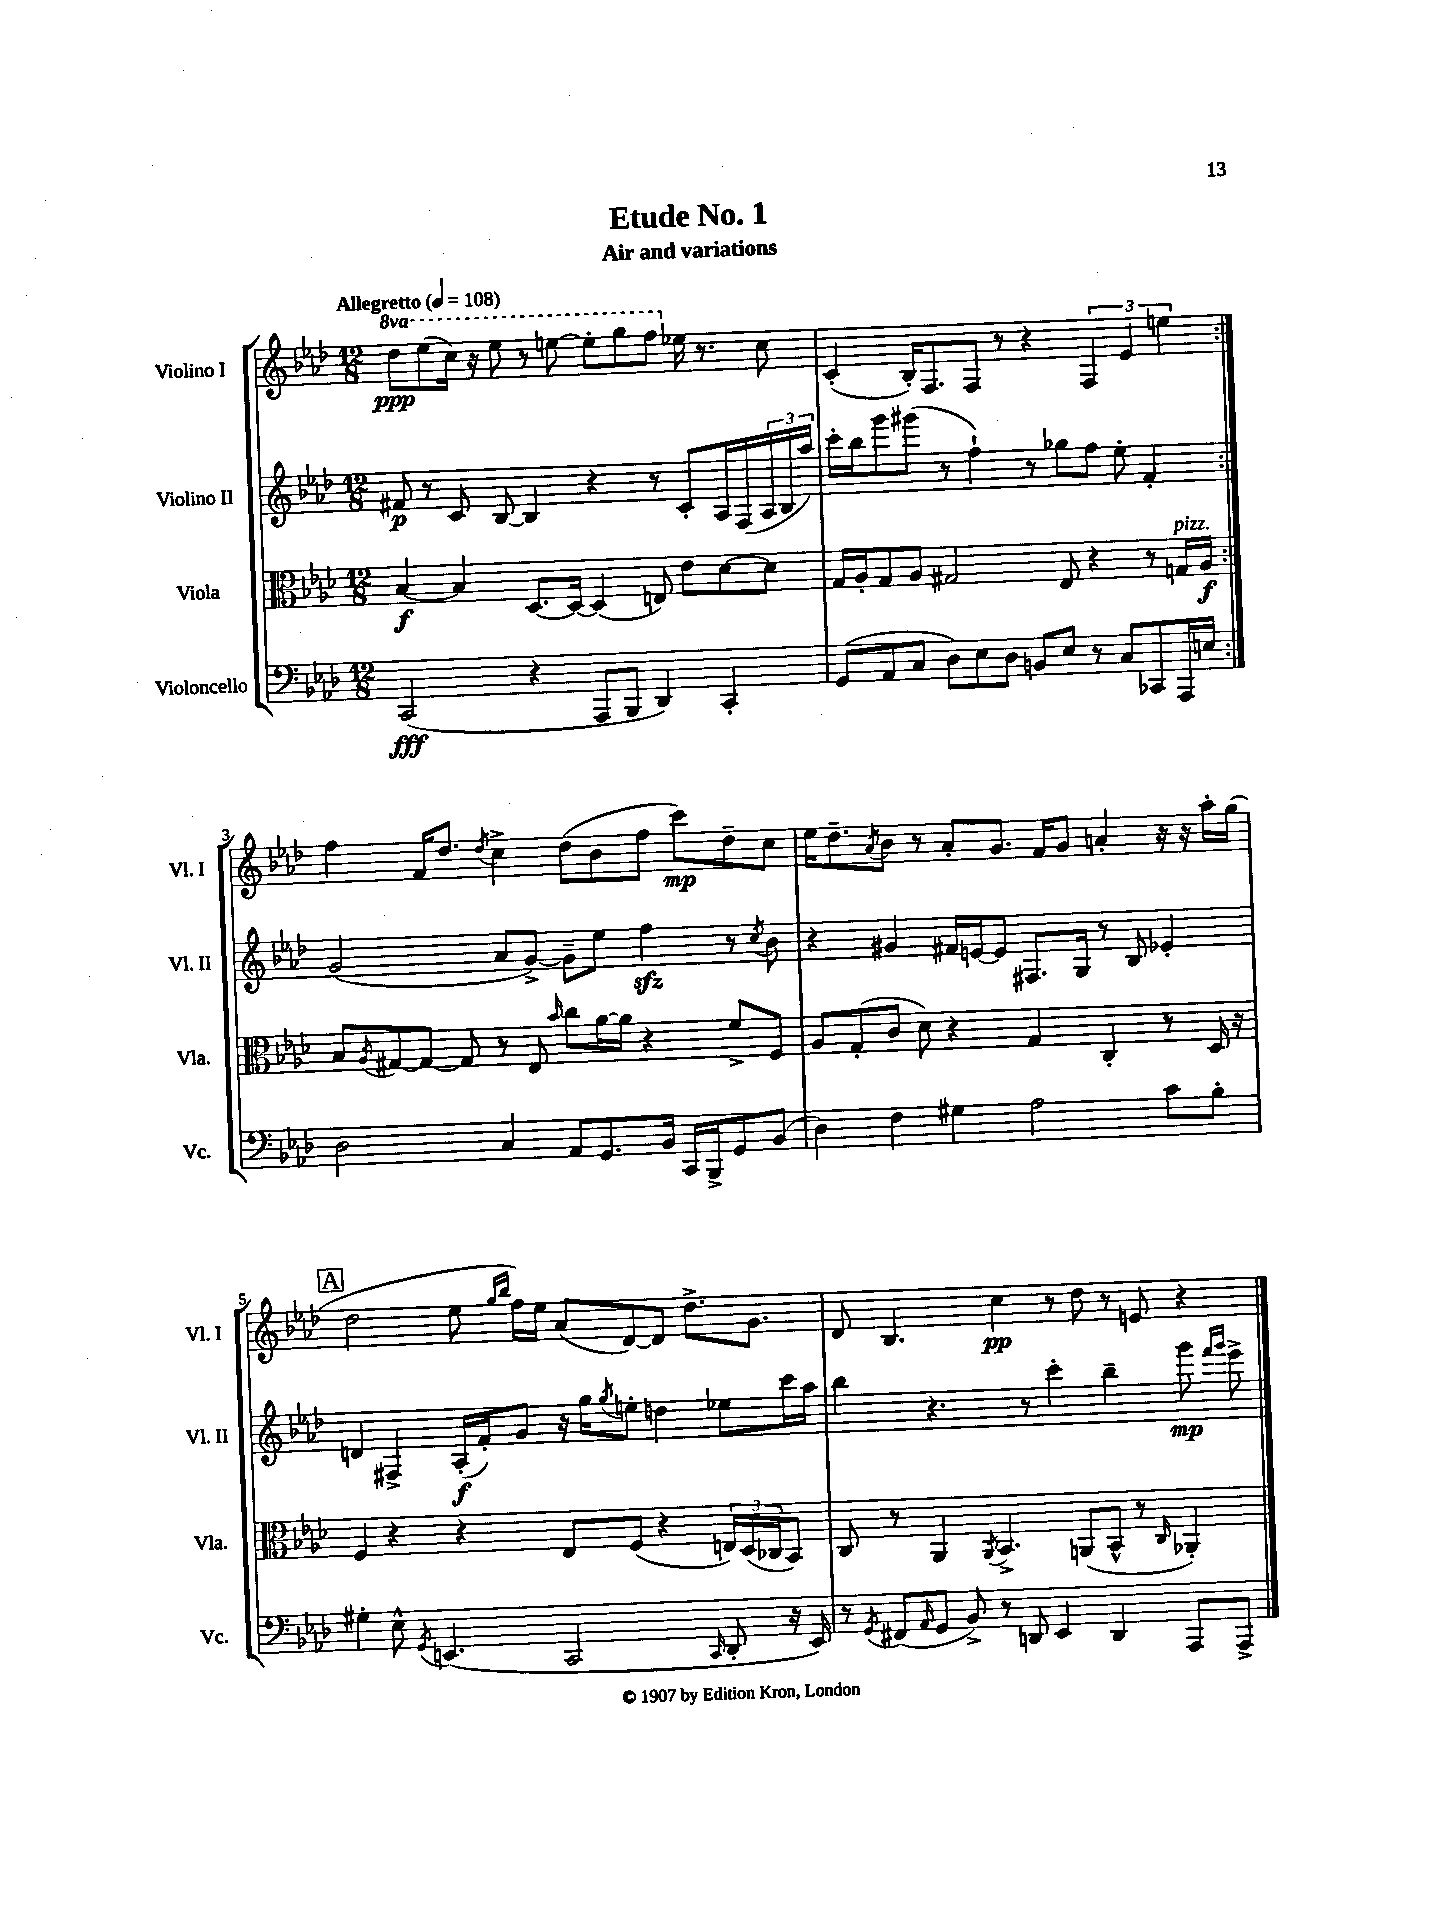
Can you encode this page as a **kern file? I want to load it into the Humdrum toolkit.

**kern	**dynam	**kern	**dynam	**kern	**dynam	**kern	**dynam
*part4	*part4	*part3	*part3	*part2	*part2	*part1	*part1
*staff4	*staff4	*staff3	*staff3	*staff2	*staff2	*staff1	*staff1
*I"Violoncello	*	*I"Viola	*	*I"Violino II	*	*I"Violino I	*
*I'Vc.	*	*I'Vla.	*	*I'Vl. II	*	*I'Vl. I	*
*clefF4	*	*clefC3	*	*clefG2	*	*clefG2	*
*k[b-e-a-d-]	*	*k[b-e-a-d-]	*	*k[b-e-a-d-]	*	*k[b-e-a-d-]	*
*M12/8	*	*M12/8	*	*M12/8	*	*M12/8	*
*MM108	*	*MM108	*	*MM108	*	*MM108	*
*	*	*	*	*	*	*8va	*
=1	=1	=1	=1	=1	=1	=1	=1
!	!	!	!	!	!	!LO:TX:a:B:t=Allegretto	!
(2CC/	fff	[4B-/	f	8f#X/	p	8ddd-\L	ppp
.	.	.	.	8r	.	(8eee-\	.
.	.	4B-/]	.	8c/	.	16ccc\Jk)	.
.	.	.	.	.	.	16r	.
.	.	.	.	[8B-/	.	8eee-\	.
4r	.	[8.D-/L	.	4B-/]	.	8r	.
.	.	.	.	.	.	[8eeen\	.
.	.	16D-/Jk_	.	.	.	.	.
8AAA-/L	.	(4D-/]	.	4r	.	8eee'\L]	.
8BBB-/J	.	.	.	.	.	8ggg\	.
4DD-/)	.	8En/)	.	8r	.	8fff\J	.
*	*	*	*	*	*	*X8va	*
.	.	8e-\L	.	8c'/L	.	16ee-X\	.
.	.	.	.	.	.	8.r	.
4CC'/	.	[8d-\	.	16A-/L	.	.	.
.	.	.	.	(16F/	.	.	.
.	.	8d-\J]	.	24A-/	.	8cc\	.
.	.	.	.	24B-/	.	.	.
.	.	.	.	24aa-/JJ)	.	.	.
=2	=2	=2	=2	=2	=2	=2	=2
(8GG/L	.	16G/LL	.	16ccc'\LL	.	(4c'/	.
.	.	16A-'/J	.	16bb-\J	.	.	.
8AA-/	.	8G/	.	8ggg\	.	.	.
8C/J	.	8A-/J	.	(8ggg#X\J	.	16B-'/KL)	.
.	.	.	.	.	.	8.F/	.
8D-\L)	.	2G#X/	.	8r	.	.	.
8E-\	.	.	.	4ff`\)	.	8F/J	.
8D-\J	.	.	.	.	.	8r	.
8BBn/L	.	.	.	8r	.	4r	.
8E-/J	.	8E-/	.	8gg-X\L	.	.	.
8r	.	4r	.	8ff\J	.	6F/	.
8C/L	.	.	.	8ee-'\	.	.	.
.	.	.	.	.	.	6e-/	.
8CC-X/	.	8r	.	4f'/	.	.	.
.	.	.	.	.	.	6een\	.
!	!	!LO:TX:a:i:t=pizz.	!	!	!	!	!
16AAA-/L	.	16Gn/LL	.	.	.	.	.
16En/JJ	.	16A-/JJ	f	.	.	.	.
!!LO:LB:g=z
=3:|!	=3:|!	=3:|!	=3:|!	=3:|!	=3:|!	=3:|!	=3:|!
2D-\	.	8B-/L	.	(2g/	.	4ff\	.
.	.	8qA-/	.	.	.	.	.
.	.	[8G#X/	.	.	.	.	.
.	.	8G#/J_	.	.	.	16f/KL	.
.	.	.	.	.	.	8.dd-/J	.
.	.	8G#/]	.	.	.	.	.
.	.	.	.	.	.	8qdd-/	.
4C/	.	8r	.	8a-/L	.	4cc^\	.
.	.	8E-/	.	[8g^/J)	.	.	.
.	.	16qqb-/	.	.	.	.	.
8AA-/L	.	8cc\L	.	8g~\L]	.	(8dd-\L	.
8.GG/	.	[16a-\L	.	8ee-\J	.	8b-\	.
.	.	16a-\JJ]	.	.	.	.	.
.	.	4r	.	4ffzz\	.	8ff\J	.
16BB-/Jk	.	.	.	.	.	.	.
16CC/LL	.	.	.	.	.	8ccc\L)	mp
16BBB-^/J	.	.	.	.	.	.	.
8GG/	.	8f^/L	.	8r	.	8dd-~\	.
.	.	.	.	8qcc/	.	.	.
(8BB-/J	.	8F/J	.	8b-\	.	8cc\J	.
=4	=4	=4	=4	=4	=4	=4	=4
4D-\)	.	8A-/L	.	4r	.	16ee-\KL	.
.	.	.	.	.	.	8.dd-~\	.
.	.	(8G'/	.	.	.	.	.
.	.	.	.	.	.	8qa-/	.
4F\	.	8c/J	.	4g#X/	.	8b-\J	.
.	.	8d-\)	.	.	.	8r	.
4G#X\	.	4r	.	16f#X/LL	.	8a-'/L	.
.	.	.	.	[16en/J	.	.	.
.	.	.	.	8e/J]	.	8.g/J	.
2A-\	.	4G/	.	8.F#X/L	.	.	.
.	.	.	.	.	.	16f/KL	.
.	.	.	.	.	.	8g/J	.
.	.	.	.	16G/Jk	.	.	.
.	.	4C'/	.	8r	.	4an'/	.
.	.	.	.	8B-/	.	.	.
8c\L	.	8r	.	4e-X'/	.	16r	.
.	.	.	.	.	.	16r	.
8B-'\J	.	16D-/	.	.	.	16aa-'\LL	.
.	.	16r	.	.	.	(16gg\JJ	.
!!LO:LB:g=z
!!LO:REH:place=s1:t=A
=5	=5	=5	=5	=5	=5	=5	=5
4G#X'\	.	4F/	.	4dn/	.	2dd-\	.
8E-^^\	.	4r	.	4F#X^/	.	.	.
8qGG/	.	.	.	.	.	.	.
(4.EEn/	.	.	.	.	.	.	.
.	.	4r	.	(16A-'/LL	f	8ee-\	.
.	.	.	.	16f'/J)	.	.	.
.	.	.	.	.	.	16qqgg/LL	.
.	.	.	.	.	.	16qqbb-/JJ	.
.	.	.	.	8g/J	.	16ff\LL)	.
.	.	.	.	.	.	16ee-\JJ	.
2CC/	.	8E-/L	.	16r	.	(8a-/L	.
.	.	.	.	16gg\KL	.	.	.
.	.	.	.	8qgg/	.	.	.
.	.	(8F/J	.	8een'\J	.	[8d-/)	.
.	.	4r	.	4ddn\	.	8d-/J]	.
.	.	.	.	.	.	8.dd-^\L	.
16qqCC/	.	.	.	.	.	.	.
8DD-'/	.	24En/LL)	.	8ee-X\L	.	.	.
.	.	(24D-/	.	.	.	.	.
.	.	.	.	.	.	8.g\J	.
.	.	24C-X/J	.	.	.	.	.
16r	.	8BB-/J)	.	16ccc\L	.	.	.
16EE/)	.	.	.	16aa-\JJ	.	.	.
=6	=6	=6	=6	=6	=6	=6	=6
8r	.	8C/	.	4bb-\	.	8d-/	.
8qGG/	.	.	.	.	.	.	.
(8FF#X/L	.	8r	.	.	.	4.B-/	.
16qqAA-/	.	.	.	.	.	.	.
8GG/J	.	4AA-/	.	4.r	.	.	.
8BB-^/)	.	.	.	.	.	.	.
.	.	8qAA-/	.	.	.	.	.
8r	.	4.BB-^/	.	.	.	4cc\	pp
8DDn/	.	.	.	8r	.	.	.
4EE-/	.	.	.	4ccc'\	.	8r	.
.	.	(8AAn/L	.	.	.	8dd-\	.
4DD/	.	8BB-^^/J	.	4bb-~\	.	8r	.
.	.	8r	.	.	.	8en/	.
.	.	16qqC/	.	.	.	.	.
8AAA-/L	.	4AA-X'/)	.	8ggg\	mp	4r	.
.	.	.	.	16qqfff/LL	.	.	.
.	.	.	.	16qqggg/JJ	.	.	.
8AAA-^/J	.	.	.	8eee-^\	.	.	.
==	==	==	==	==	==	==	==
*-	*-	*-	*-	*-	*-	*-	*-
